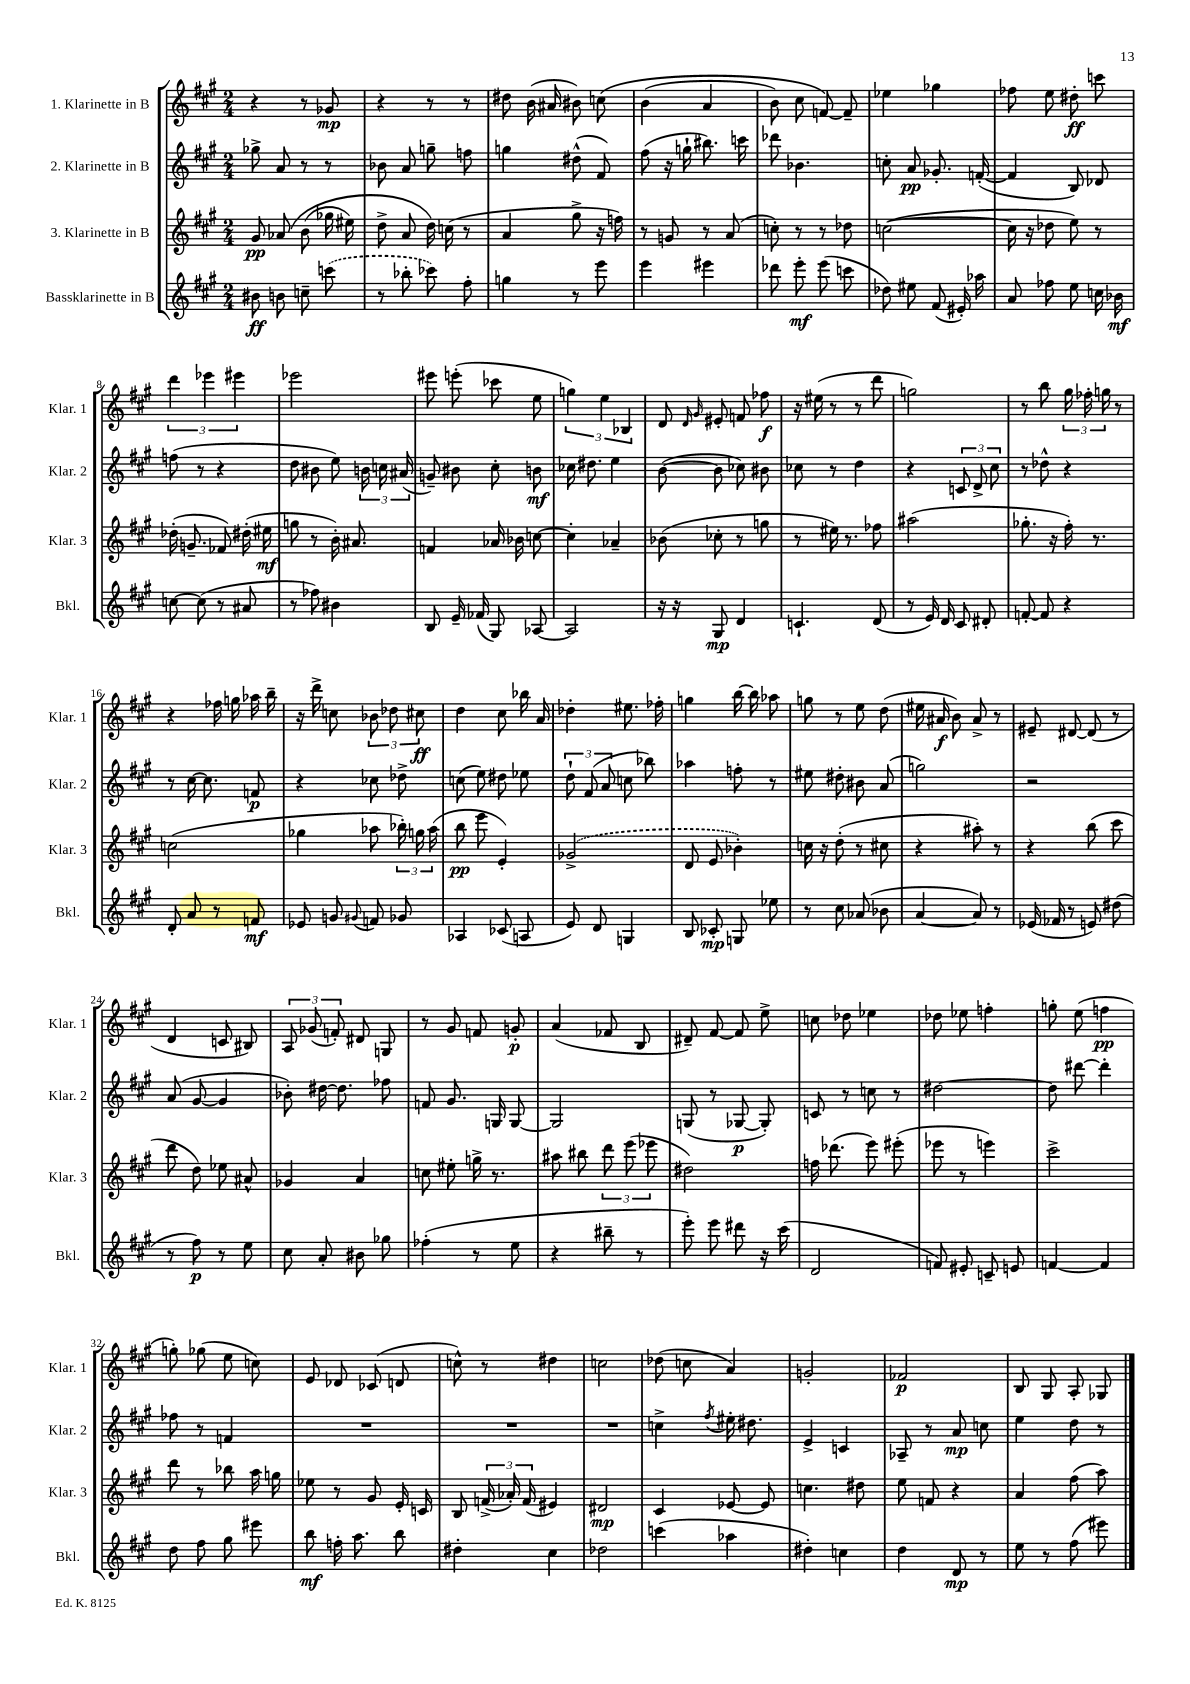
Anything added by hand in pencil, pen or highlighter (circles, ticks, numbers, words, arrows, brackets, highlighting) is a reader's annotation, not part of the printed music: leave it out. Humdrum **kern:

**kern	**kern	**kern	**kern
*staff4	*staff3	*staff2	*staff1
*clefG2	*clefG2	*clefG2	*clefG2
*k[f#c#g#]	*k[f#c#g#]	*k[f#c#g#]	*k[f#c#g#]
*M2/4	*M2/4	*M2/4	*M2/4
8b#	8g#	8gg-^	4r
8b	&(8a-	8a	.
8cc~	(8b	8r	8r
(8ccc	16gg-	8r	8g-
.	16ee#)	.	.
=	=	=	=
8r	8dd^	8b-	4r
8bb-'	8a	8a	.
8ccc-)	16dd&)	8gg~	8r
.	(16cc	.	.
8ff#'	8r	8ff	8r
=	=	=	=
4gg	4a	4gg	8dd#
.	.	.	(16b
.	.	.	16a#
8r	8gg#^	(8dd#^^	8b#)
8eee	16r	8f#)	&(8cc
.	16ff)	.	.
=	=	=	=
4eee	8r	(8ff#	(4b
.	8g	16r	.
.	.	16gg`	.
4eee#	8r	8.bb#)	4a
.	(8a	.	.
.	.	16ccc	.
=	=	=	=
8ddd-	8cc')	8ddd-	8b)
8eee'	8r	4.b-	8cc#
(8eee	8r	.	[8f&)
8ccc	8dd-	.	8f~]
=	=	=	=
8dd-)	([2cc	8cc'	4ee-
8ee#	.	8a	.
(8f#	.	8.g-'	4gg-
16e#')	.	.	.
16aa-	.	([16f'	.
=	=	=	=
8a	16cc]	4f]	8ff-
.	16r	.	.
8ff-	8dd-	.	8ee
8ee	8ee)	8B)	8dd#'
16cc	8r	8d-	8ccc
16b-	.	.	.
=	=	=	=
[8cc	(16dd-'	(8ff	6ddd
.	8.g~	.	.
(8cc]	.	8r	.
.	.	.	6eee-
8r	8f-)	4r	.
.	.	.	6eee#
8a#	(16dd#'	.	.
.	16ee#	.	.
=	=	=	=
8r	8gg	8dd	2eee-
8ff-)	8r	8b#	.
4b#	16b')	8ee)	.
.	8.a#	.	.
.	.	24b	.
.	.	24cc	.
.	.	(24a#	.
=	=	=	=
8B	4f	8g~)	8eee#
16e~	.	8b#	(8eee'
(16f-	.	.	.
8G#)	16a-	8cc#'	8ccc-
.	16b-	.	.
[8A-	[8cc	8b	8ee
=	=	=	=
2A-]	4cc']	16cc-	6gg)
.	.	8.dd#	.
.	.	.	6ee
.	4a-~	4ee	.
.	.	.	6B-
=	=	=	=
16r	(8b-	([8b	8d
16r	.	.	.
.	.	.	16qqd
.	.	.	16qqg#
8G#	8cc-'	8b]	8e#'
4d	8r	8cc-)	8f
.	8gg	8b#	8ff-
=	=	=	=
4.c`	8r	8cc-	16r
.	.	.	(16ee#
.	16ee#)	8r	8r
.	8.r	.	.
.	.	4dd	8r
(8d	8ff-	.	8ddd
=	=	=	=
8r	(2aa#	4r	2gg)
16e)	.	.	.
16d	.	.	.
8c#	.	12c	.
.	.	12d^	.
8d#'	.	.	.
.	.	12cc#	.
=	=	=	=
[8f'	8.gg-'	8r	8r
8f]	.	8dd-^^	8bb
.	16r	.	.
4r	16ff#')	4r	24gg#
.	.	.	24ff-'
.	8.r	.	.
.	.	.	24gg
.	.	.	8r
=	=	=	=
8d'	(2cc	8r	4r
8a	.	[16cc#	.
.	.	8.cc#]	.
8r	.	.	16ff-
.	.	.	16gg
8f	.	8f	16aa-
.	.	.	16bb~
=	=	=	=
8e-	4gg-	4r	16r
.	.	.	16ddd^
8g	.	.	8cc
8qqg#	.	.	.
8f	8aa-	8cc-	12b-
.	.	.	12dd-
8g-	24bb-')	8dd-^	.
.	24gg	.	12cc#
.	(24aa-	.	.
=	=	=	=
4A-	8bb	(8cc	4dd
.	8eee	8ee)	.
(8c-	4e')	8dd#	8cc#
8A	.	8ee-	16bb-
.	.	.	16a
=	=	=	=
8e)	(2g-^	12dd`	4dd-'
.	.	(12f#	.
8d	.	.	.
.	.	12a	.
4G	.	8cc	8.ee#
.	.	8bb-)	.
.	.	.	16ff-'
=	=	=	=
8B	8d	4aa-	4gg
8c-'	8e	.	.
8G	4b-')	8ff'	[16bb
.	.	.	16bb]
8ee-	.	8r	8aa-
=	=	=	=
8r	16cc	8ee#	8gg
.	16r	.	.
8cc#	(8dd'	8dd#'	8r
(8a-	8r	8b#	8ee
8b-	8cc#	(8a	(8dd
=	=	=	=
[4a	4r	2gg)	16ee#
.	.	.	16a#
.	.	.	8b)
8a])	8aa#')	.	8a#^
8r	8r	.	8r
=	=	=	=
(16e-	4r	2r	8e#~
16f-	.	.	.
8r	.	.	[8d#
8e)	(8bb	.	(8d#]
(8dd#	8ccc#	.	8r
=	=	=	=
8r	8ddd	(8a	4d
8ff#)	8dd)	[8g#	.
8r	8ee-	4g#]	8c
8ee	8a#^^	.	8B#)
=	=	=	=
8cc#	4g-	8b-')	12A
.	.	.	(12g-
8a'	.	[16dd#	.
.	.	.	12f')
.	.	8.dd#]	.
8b#	4a	.	8d#
8gg-	.	8ff-	8G
=	=	=	=
(4ff-'	8cc	8f	8r
.	8ee#'	8.g#	8g#
8r	16gg^	.	8f
.	8.r	16G	.
8ee	.	[8G	8g'
=	=	=	=
4r	8aa#	2G]	(4a
.	8bb#	.	.
8bb#~	12ddd	.	8f-
.	(12eee	.	.
8r	.	.	8B
.	12eee-	.	.
=	=	=	=
8eee')	2dd#)	(8G	8d#~)
8eee	.	8r	[8f#
8ddd#	.	[8G-	8f#]
16r	.	8G-'])	8ee^
(16ccc#	.	.	.
=	=	=	=
2d	16ff	8c	8cc
.	(8.ddd-	.	.
.	.	8r	8dd-
.	8eee)	8cc	4ee-
.	(8eee#'	8r	.
=	=	=	=
8f)	8eee-	[2dd#	8dd-
8e#'	8r	.	8ee-
8c~	4eee)	.	4ff'
8e	.	.	.
=	=	=	=
[4f	2ccc#^	8dd#]	8gg'
.	.	[8ddd#	(8ee
4f]	.	4ddd#']	4ff
=	=	=	=
8dd	8ddd	8ff-	8gg')
8ff#	8r	8r	(8gg-
8gg#	8bb-	4f	8ee
8eee#	16aa	.	8cc)
.	16gg	.	.
=	=	=	=
8bb	8ee-	2r	8e
16ff'	8r	.	8d-
8.aa	.	.	.
.	8g#	.	(8c-
8bb	16e'	.	8d
.	16c	.	.
=	=	=	=
4dd#'	8B	2r	8cc^^)
.	(24f^	.	8r
.	24a-')	.	.
.	(24f	.	.
4cc#	4e#)	.	4dd#
=	=	=	=
2dd-	2d#	2r	2cc
=	=	=	=
(4ccc	4c#	4cc^	(8dd-
.	.	.	8cc
.	.	8qff#	.
4aa-	[8e-	16ee#'	4a)
.	.	8.dd#	.
.	8e-]	.	.
=	=	=	=
4dd#')	4.cc	4e^	2g'
4cc	.	4c	.
.	8dd#	.	.
=	=	=	=
4dd	8ee	8A-~	2f-
.	8f	8r	.
8d	4r	8a	.
8r	.	8cc	.
=	=	=	=
8ee	4a	4ee	8B
8r	.	.	8G#
(8ff#	(8ff#	8dd	8A'
8eee#)	8aa)	8r	8G-
==	==	==	==
*-	*-	*-	*-
